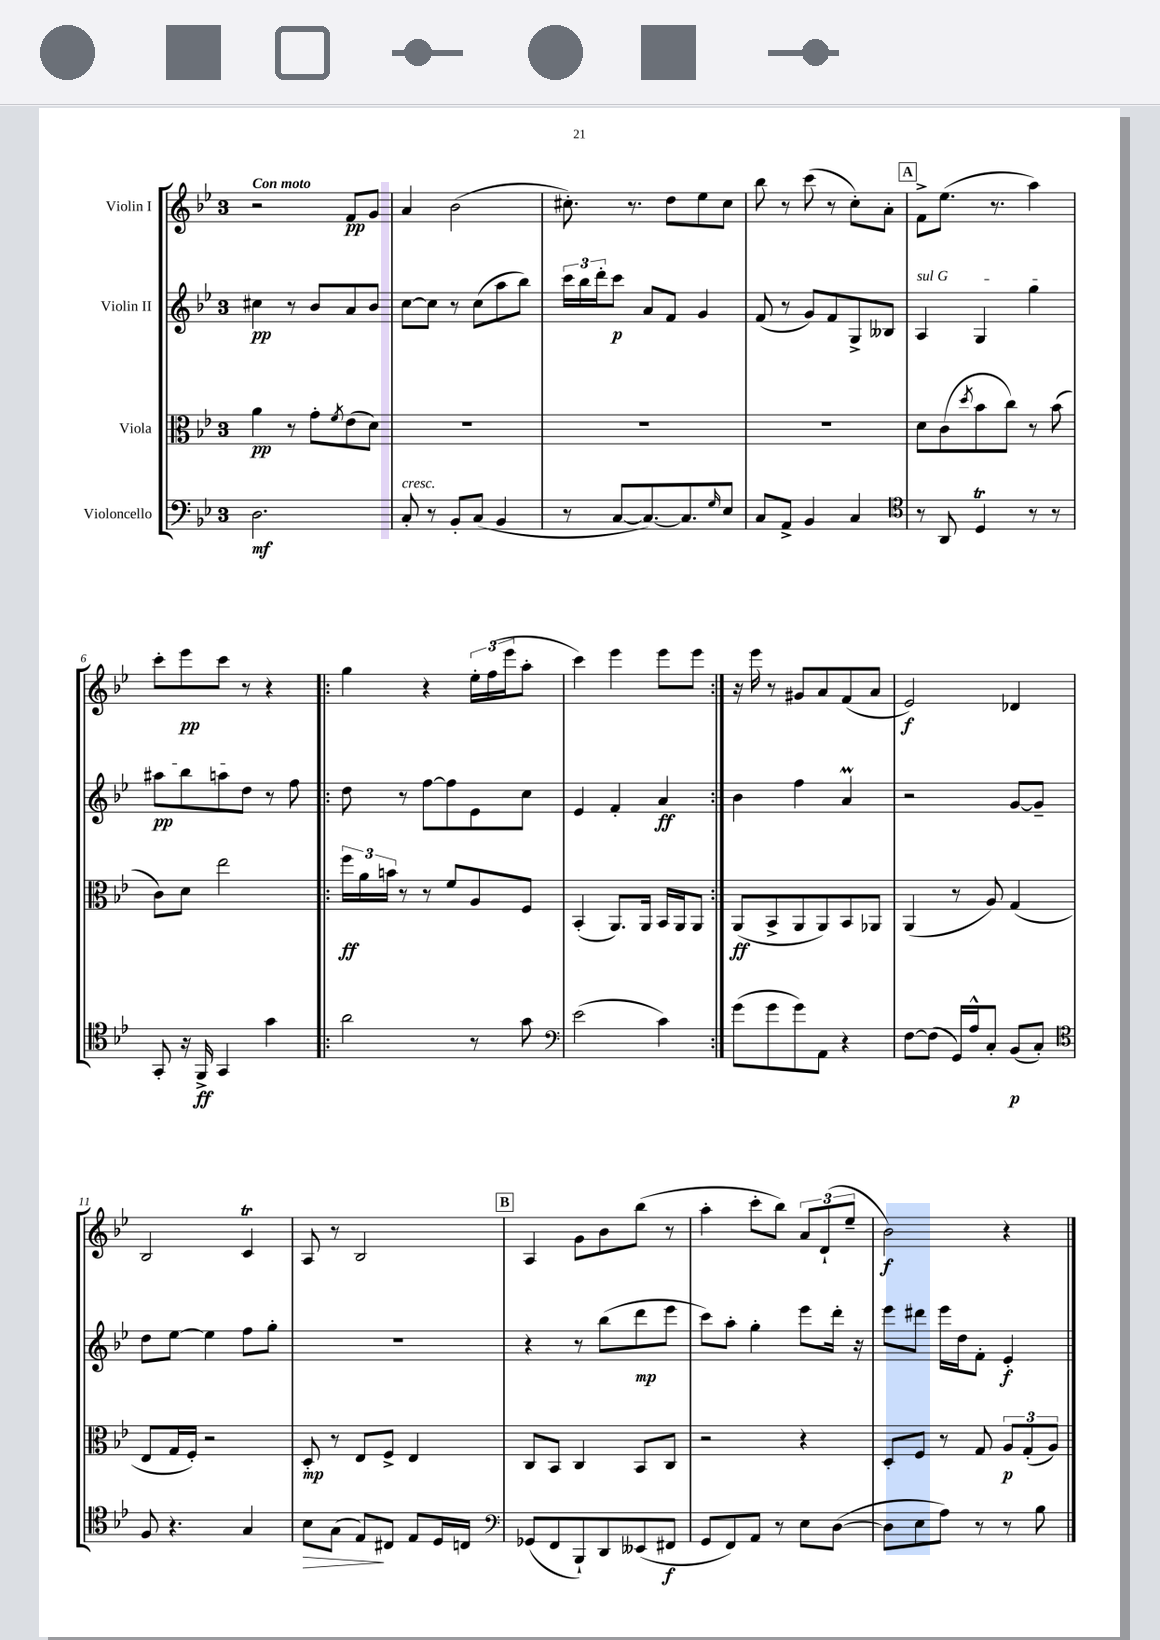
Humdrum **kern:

**kern	**dynam	**kern	**dynam	**kern	**dynam	**kern	**dynam
*part4	*part4	*part3	*part3	*part2	*part2	*part1	*part1
*staff4	*staff4	*staff3	*staff3	*staff2	*staff2	*staff1	*staff1
*I"Violoncello	*	*I"Viola	*	*I"Violin II	*	*I"Violin I	*
*clefF4	*	*clefC3	*	*clefG2	*	*clefG2	*
*k[b-e-]	*	*k[b-e-]	*	*k[b-e-]	*	*k[b-e-]	*
*M3/4	*	*M3/4	*	*M3/4	*	*M3/4	*
=1	=1	=1	=1	=1	=1	=1	=1
!	!	!	!	!	!	!LO:TX:a:B:t=Con moto	!
2.D\	mf	4a\	pp	4cc#X\	pp	2r	.
.	.	8r	.	8r	.	.	.
.	.	8g'\L	.	8b-/L	.	.	.
.	.	8qf/	.	.	.	.	.
.	.	(8e-\	.	8a/	.	8f/L	pp
.	.	8d\J)	.	8b-/J	.	8g/J	.
=2	=2	=2	=2	=2	=2	=2	=2
!LO:TX:a:i:t=cresc.	!	!	!	!	!	!	!
8C'/	.	2.r	.	[8cc\L	.	4a/	.
8r	.	.	.	8cc\J]	.	.	.
8BB-'/L	.	.	.	8r	.	(2b-\	.
(8C/J	.	.	.	(8cc\L	.	.	.
4BB-/	.	.	.	8aa\	.	.	.
.	.	.	.	8bb-\J)	.	.	.
=3	=3	=3	=3	=3	=3	=3	=3
8r	.	2.r	.	24ccc\LL	.	8.cc#X'\)	.
.	.	.	.	24bb-\	.	.	.
.	.	.	.	24ddd'\J	.	.	.
[8C/L	.	.	.	8ccc\J	p	.	.
.	.	.	.	.	.	8.r	.
8.C/_)	.	.	.	8a/L	.	.	.
.	.	.	.	8f/J	.	8dd\L	.
8.C/]	.	.	.	.	.	.	.
.	.	.	.	4g/	.	8ee-\	.
16qqG/	.	.	.	.	.	.	.
8E-/J	.	.	.	.	.	8cc#\J	.
=4	=4	=4	=4	=4	=4	=4	=4
8C/L	.	2.r	.	(8f/	.	8bb-\	.
8AA^/J	.	.	.	8r	.	8r	.
4BB-/	.	.	.	8g/L)	.	(8ccc\	.
.	.	.	.	8f/	.	8r	.
4C/	.	.	.	8G^/	.	8cc'\L)	.
.	.	.	.	8B--X/J	.	8a'\J	.
!!LO:REH:place=s1:t=A
=5	=5	=5	=5	=5	=5	=5	=5
*clefC4	*	*	*	*	*	*	*
!	!	!	!	!LO:TX:a:i:t=sul G	!	!	!
8r	.	8d\L	.	4A/	.	8f^\L	.
8AA/	.	(8c\	.	.	.	(8.ee-\J	.
.	.	8qdd/	.	.	.	.	.
4Dt/	.	8b-\	.	4G/	.	.	.
.	.	.	.	.	.	8.r	.
.	.	8cc\J)	.	.	.	.	.
8r	.	8r	.	4gg\	.	4aa\)	.
8r	.	(8b-\	.	.	.	.	.
!!LO:LB:g=z
=6	=6	=6	=6	=6	=6	=6	=6
8GG'/	.	8c\L)	.	8aa#X\L	pp	8ccc'\L	.
16r	.	8d\J	.	8bb-\	.	8eee-\	pp
16FF^/	ff	.	.	.	.	.	.
4GG/	.	2ee-\	.	8aan\	.	8ccc\J	.
.	.	.	.	8dd\J	.	8r	.
4g\	.	.	.	8r	.	4r	.
.	.	.	.	8ff\	.	.	.
=7!|:	=7!|:	=7!|:	=7!|:	=7!|:	=7!|:	=7!|:	=7!|:
2a\	.	24ff\LL	ff	8dd\	.	4gg\	.
.	.	24a\	.	.	.	.	.
.	.	24bn\JJ	.	.	.	.	.
.	.	8r	.	8r	.	.	.
.	.	8r	.	[8ff\L	.	4r	.
.	.	8f/L	.	8ff\]	.	.	.
8r	.	8A/	.	8e-\	.	24ee-'\LL	.
.	.	.	.	.	.	(24ff\	.
.	.	.	.	.	.	24eee-\J	.
8g\	.	8F/J	.	8cc\J	.	8aa'\J	.
=8	=8	=8	=8	=8	=8	=8	=8
*clefF4	*	*	*	*	*	*	*
(2e-\	.	(4BB-'/	.	4e-/	.	4ccc\)	.
.	.	8.AA/L)	.	4f'/	.	4eee-\	.
.	.	16AA/Jk	.	.	.	.	.
4c\)	.	16BB-/LL	.	4a/	ff	8eee-\L	.
.	.	16AA/J	.	.	.	.	.
.	.	8AA/J	.	.	.	8eee-\J	.
=9:|!	=9:|!	=9:|!	=9:|!	=9:|!	=9:|!	=9:|!	=9:|!
(8g\L	.	(8AA/L	ff	4b-\	.	16r	.
.	.	.	.	.	.	16eee-\	.
8g\	.	8BB-^/	.	.	.	8r	.
8g\)	.	8AA/	.	4ff\	.	8g#X/L	.
8AA\J	.	8AA/)	.	.	.	8a/	.
4r	.	8BB-/	.	4am/	.	(8f/	.
.	.	8AA-X/J	.	.	.	8a/J	.
=10	=10	=10	=10	=10	=10	=10	=10
[8F\L	.	(4AA/	.	2r	.	2e-/)	f
(8F\J]	.	.	.	.	.	.	.
16GG/LL)	.	8r	.	.	.	.	.
16A^^/J	.	.	.	.	.	.	.
8C'/J	.	8A/)	.	.	.	.	.
(8BB-/L	p	(4G/	.	[8g/L	.	4d-X/	.
8C'/J)	.	.	.	8g~/J]	.	.	.
!!LO:LB:g=z
=11	=11	=11	=11	=11	=11	=11	=11
*clefC4	*	*	*	*	*	*	*
8F/	.	8E-/L	.	8dd\L	.	2B-/	.
4.r	.	16G/L	.	[8ee-\J	.	.	.
.	.	16F'/JJ)	.	.	.	.	.
.	.	2r	.	4ee-\]	.	.	.
4G/	.	.	.	8ff\L	.	4cT/	.
.	.	.	.	8gg'\J	.	.	.
=12	=12	=12	=12	=12	=12	=12	=12
!	!LO:HP:b	!	!	!	!	!	!
8B-\L	>	8D'/	mp	2.r	.	8A/	.
(8G\J	.	8r	.	.	.	8r	.
8E-/L)	.	8E-/L	.	.	.	2B-/	.
8C#X/J	]	8F^/J	.	.	.	.	.
8E-/L	.	4E-/	.	.	.	.	.
16D/L	.	.	.	.	.	.	.
16Cn/JJ	.	.	.	.	.	.	.
!!LO:REH:place=s1:t=B
=13	=13	=13	=13	=13	=13	=13	=13
*clefF4	*	*	*	*	*	*	*
(8GG-X/L	.	8C/L	.	4r	.	4A/	.
8FF/	.	8BB-/J	.	.	.	.	.
8BBB-`/)	.	4C/	.	8r	.	8g\L	.
8DD/	.	.	.	(8bb-\L	.	8b-\	.
(8EE--X/	.	8BB-/L	.	8ddd\	mp	(8bb-\J	.
8FF#X/J	f	8C/J	.	8eee-\J	.	8r	.
=14	=14	=14	=14	=14	=14	=14	=14
8GG/L	.	2r	.	8ccc\L)	.	4aa'\	.
8FF/)	.	.	.	8aa'\J	.	.	.
8AA/J	.	.	.	4gg'\	.	8ccc'\L	.
8r	.	.	.	.	.	8bb-\J)	.
8E-\L	.	4r	.	8eee-\L	.	12a/L	.
.	.	.	.	.	.	(12d`/	.
([8D\J	.	.	.	16ddd'\Jk	.	.	.
.	.	.	.	.	.	12ee-~/J	.
.	.	.	.	16r	.	.	.
=15	=15	=15	=15	=15	=15	=15	=15
8D\L]	.	8D'/L	.	8eee-\L	.	2b-\)	f
8E-\	.	8F/J	.	8ddd#X\J	.	.	.
8A\J)	.	8r	.	16eee-\LL	.	.	.
.	.	.	.	16dd\J	.	.	.
8r	.	8G/	.	8f'\J	.	.	.
8r	.	12A/L	p	4e-'/	f	4r	.
.	.	(12G'/	.	.	.	.	.
8B-\	.	.	.	.	.	.	.
.	.	12A/J)	.	.	.	.	.
==	==	==	==	==	==	==	==
*-	*-	*-	*-	*-	*-	*-	*-
